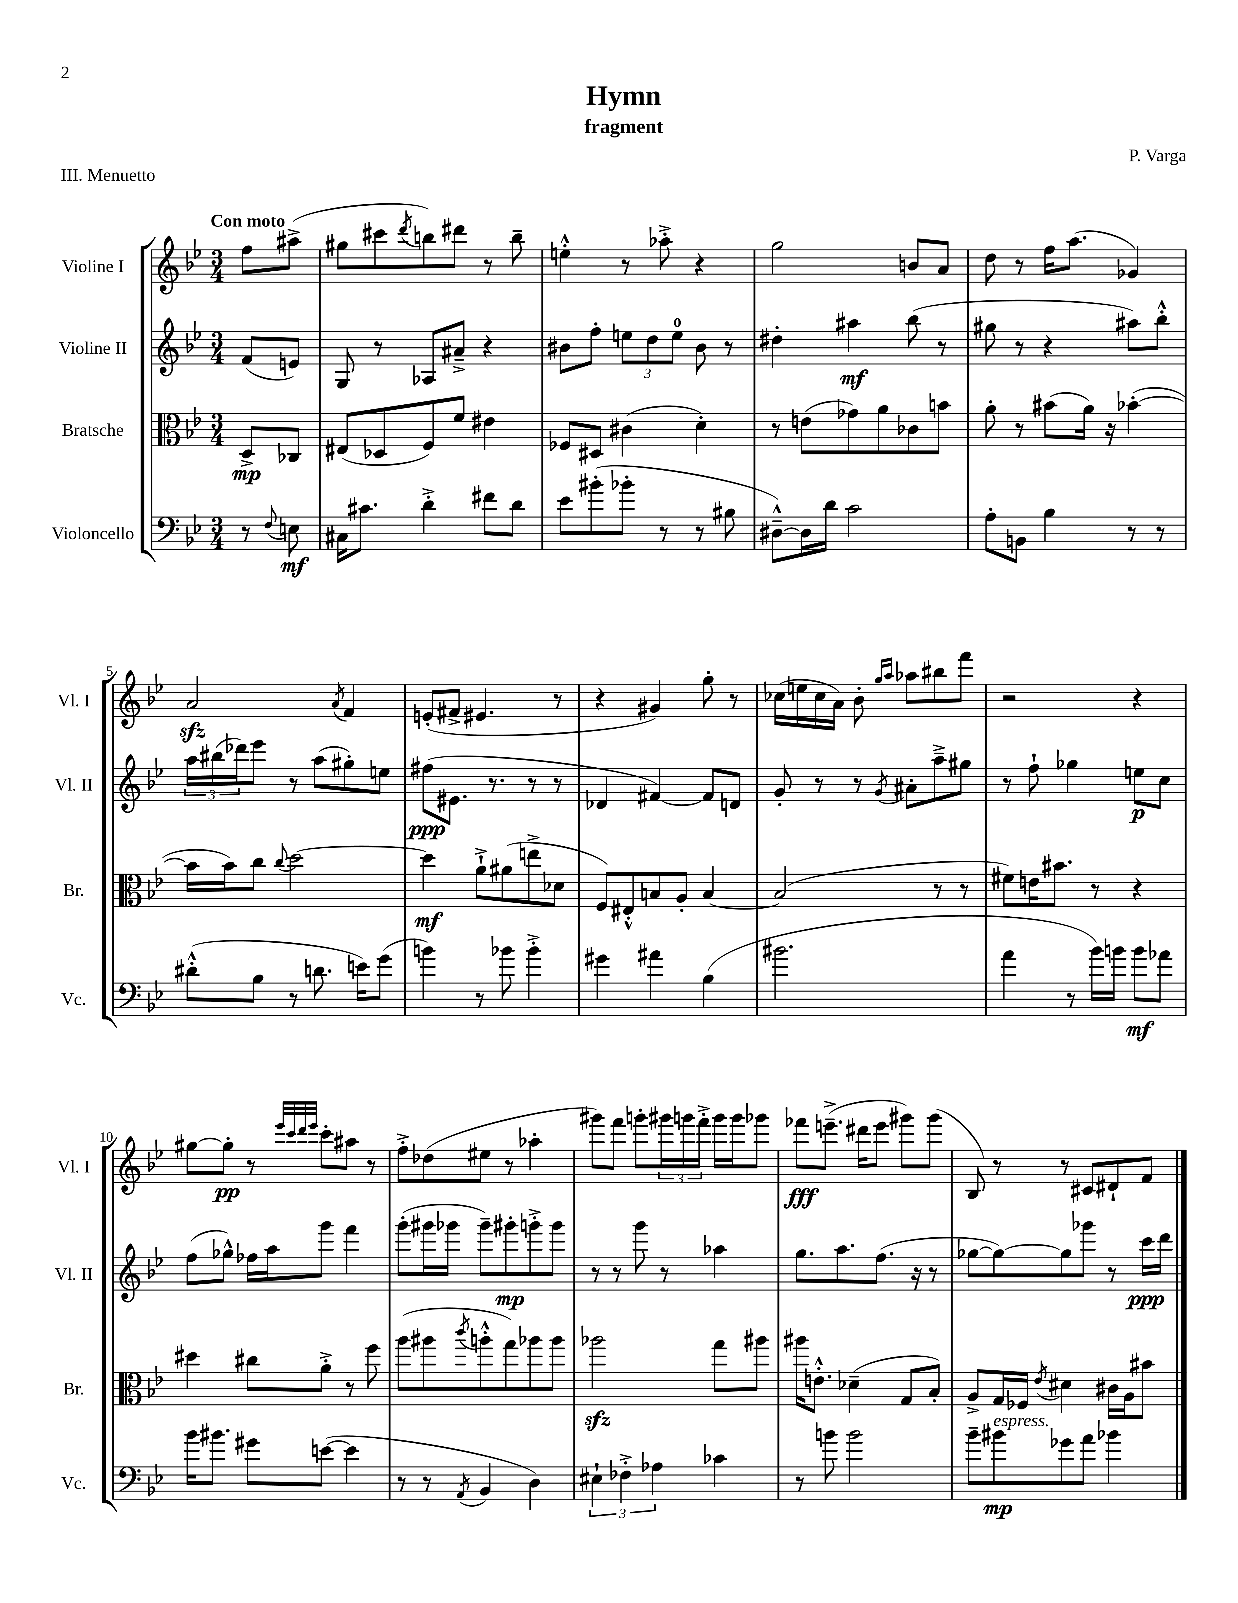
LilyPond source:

\header { title = "Hymn" composer = "P. Varga" subtitle = "fragment" piece = "III. Menuetto" }
<<
\new StaffGroup <<
\new Staff = "s0" \with { instrumentName = "Violine I" shortInstrumentName = "Vl. I" } {
    \clef treble \key bes \major \numericTimeSignature \time 3/4 \partial 4 \tempo "Con moto"
    f''8 ais''8->( |
    gis''8 cis'''8 \acciaccatura { d'''8 } b''8) dis'''8 r8 b''8-- |
    e''4-.-^ r8 aes''8-.-> r4 |
    g''2 b'8 a'8 |
    d''8 r8 f''16 a''8.( ges'4) |
    a'2\sfz \acciaccatura { a'8 } f'4 |
    e'8-.( fis'8-> eis'4. r8 |
    r4 gis'4) g''8-. r8 |
    ces''16( e''16 ces''16 a'16) bes'8-. \grace { g''16 a''16 } aes''8 bis''8 f'''8 |
    r2 r4 |
    gis''8~ gis''8-.\pp r8 \grace { ees'''32 c'''32 d'''32 ees'''32 } c'''8-. ais''8 r8 |
    f''8-.-> des''8( eis''8 r8 aes''4-. |
    gis'''8) f'''8 g'''8-. \tuplet 3/2 { gis'''16 g'''16 f'''16-.-> } g'''16 g'''16 ges'''8 |
    fes'''8\fff e'''8.--->( dis'''16 e'''8 gis'''8) gis'''8( |
    bes8) r8 r8 cis'8 dis'8-! f'8 \bar "|." |
}
\new Staff = "s1" \with { instrumentName = "Violine II" shortInstrumentName = "Vl. II" } {
    \clef treble \key bes \major \numericTimeSignature \time 3/4 \partial 4
    f'8( e'8) |
    g8 r8 aes8 ais'8---> r4 |
    bis'8 f''8-. \tuplet 3/2 { e''8 d''8 e''8-0 } bis'8 r8 |
    dis''4-. ais''4\mf bes''8( r8 |
    gis''8 r8 r4 ais''8) bes''8-.-^ |
    \tuplet 3/2 { a''16 bis''16( des'''16) } ees'''8 r8 a''8( gis''8-.) e''8 |
    fis''8\ppp( eis'8. r8. r8 r8 |
    des'4 fis'4~) fis'8 d'8 |
    g'8-. r8 r8 \acciaccatura { g'8 } ais'8-. a''8---> gis''8 |
    r8 f''8-! ges''4 e''8\p c''8 |
    f''8( ges''8-^) fes''16 a''16 g'''8 f'''4 |
    g'''8-.( gis'''16 ges'''16 ges'''8--) gis'''8-.\mp g'''8-.-> g'''8 |
    r8 r8 g'''8 r8 aes''4 |
    g''8. a''8. f''8.( r16 r8 |
    ges''8~ ges''8~) ges''8 ges'''8 r8 c'''16\ppp d'''16 \bar "|." |
}
\new Staff = "s2" \with { instrumentName = "Bratsche" shortInstrumentName = "Br." } {
    \clef alto \key bes \major \numericTimeSignature \time 3/4 \partial 4
    d8->\mp ces8 |
    eis8( des8 f8) f'8 eis'4 |
    fes8 dis8 cis'4( d'4-.) |
    r8 e'8( ges'8) a'8 ces'8 b'8 |
    a'8-. r8 bis'8( a'16) r16 bes'4~-.( |
    bes'16 bes'16) c''8 \appoggiatura { c''8 } d''2~ |
    d''4\mf a'8-!-> ais'8( e''8-> des'8 |
    f8) eis8-.-^ b8 a8-. b4~ |
    b2( r8 r8 |
    fis'8) e'16 bis'8. r8 r4 |
    dis''4 cis''8 a'8-.-> r8 f''8 |
    a''8( ais''8 \acciaccatura { c'''8 } a''8-.-^ g''8) aes''8 aes''8 |
    aes''2\sfz g''8 ais''8 |
    ais''16 e'8.-.-^ des'4--( g8 bes8-.) |
    a8-> g16 fes16 \acciaccatura { ees'8 } dis'4 cis'16 a16 bis'8 \bar "|." |
}
\new Staff = "s3" \with { instrumentName = "Violoncello" shortInstrumentName = "Vc." } {
    \clef bass \key bes \major \numericTimeSignature \time 3/4 \partial 4
    r8 \appoggiatura { f8 } e8\mf |
    cis16 cis'8. d'4-.-> fis'8 d'8 |
    ees'8 bis'8-.( bes'8-. r8 r8 bis8 |
    dis8~---^) dis16 d'16 c'2 |
    a8-. b,8 bes4 r8 r8 |
    dis'8-.-^( bes8 r8 d'8. e'16) g'8( |
    b'4) r8 bes'8 bes'4-.-> |
    gis'4 ais'4 bes4( |
    bis'2. |
    a'4 r8 bes'16) b'16 b'8\mf aes'8 |
    bes'16 bis'8. gis'8 e'8~( e'4 |
    r8 r8 \acciaccatura { a,8 } bes,4 d4) |
    \tuplet 3/2 { eis4-! fes4-.-> aes4 } ces'4 |
    r8 b'8 b'2 |
    bes'8-- bis'8\mp^\markup { \italic "espress." } ges'8 a'8 bes'4 \bar "|." |
}
>>
>>
